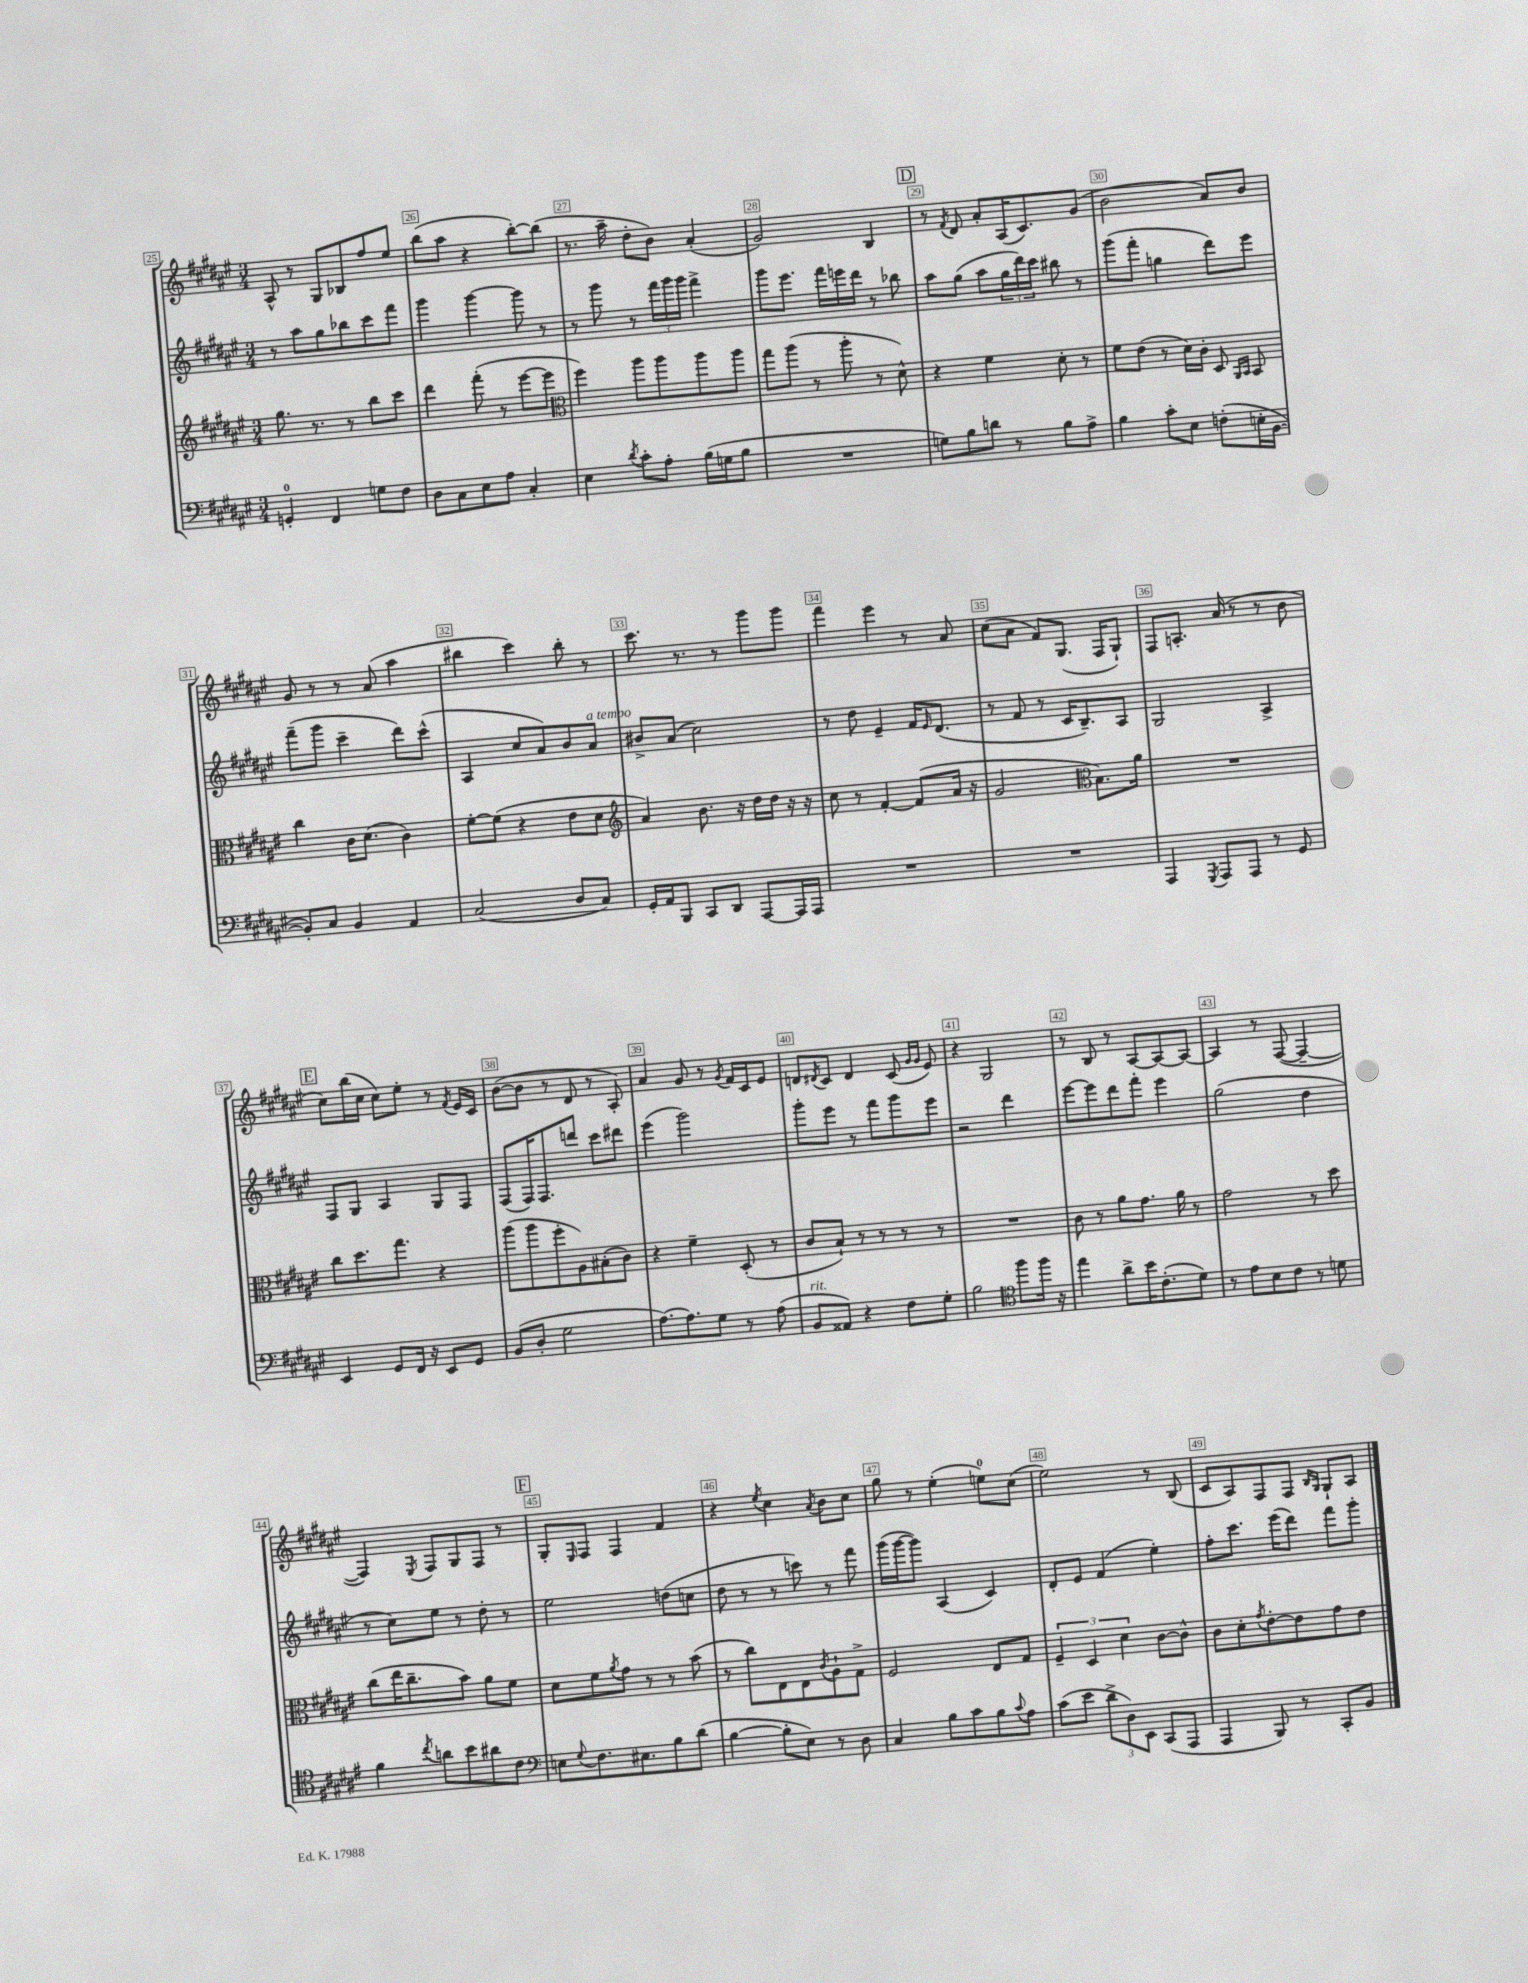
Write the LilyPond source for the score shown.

<<
\new StaffGroup <<
\new Staff = "s0" {
    \clef treble \key fis \major \numericTimeSignature \time 3/4
    ais8-^ r8 gis8 bes8 fis''8 eis''8 |
    b''8( ais''8 r4 b''8~-.) b''8( |
    r8. ais''16-- dis''8-. b'8) ais'4-.( |
    gis'2) b4 |
    \mark \markup { \box "D" } r8 \acciaccatura { fis'8 } dis'8 ais'8-. ais16( cis'8.) gis'8( |
    b'2 ais'8) b'8 |
    gis'8 r8 r8 ais'8( ais''4 |
    bis''4 cis'''4) bis''8-. r8 |
    cis'''8. r8. r8 gis'''8 gis'''8 |
    fis'''4 eis'''4 r8 ais'8 |
    cis''8( ais'8 fis'8) gis8.( fis16 gis8-!) |
    fis8 a8.-. ais'16( r8 r8 b'8 |
    \mark \markup { \box "E" } cis''8) b''16( cis''16 cis''8) eis''8-. r8 \acciaccatura { fis'8 } eis'16 cis'16 |
    b'8~( b'8 r8 dis'8 r8 ais8-.) |
    ais'4 gis'8 r8 \acciaccatura { gis'8 } fis'16 cis'16 eis'8 |
    d'8 \acciaccatura { dis'8 } cis'8 dis'4 cis'8( \grace { gis'16 gis'16 } eis'8) |
    r4 gis2 |
    r8 b8 r8 ais8~ ais8~ ais8~ |
    ais4 r8 fis8~( fis4~-- |
    fis4) \acciaccatura { eis8 } fis8 gis8 fis8 r8 |
    \mark \markup { \box "F" } gis8-. \grace { eis16 } fis8 fis4 fis'4 |
    r4 \acciaccatura { eis''8 } cis''4 \acciaccatura { ais'8 } b'8 cis''8 |
    gis''8 r8 eis''4-.( e''8-0) cis''8( |
    eis''2) r8 b8( |
    cis'8 ais8) fis8 fis8 \grace { b16 gis16 } gis8-! ais8 \bar "|." |
}
\new Staff = "s1" {
    \clef treble \key fis \major \numericTimeSignature \time 3/4
    r8 ais''8 gis''8 bes''8 cis'''8 fis'''8 |
    gis'''4 gis'''4~ gis'''8 r8 |
    r8 gis'''8 r8 \tuplet 3/2 { fis'''16 gis'''16 gis'''16 } fis'''4-> |
    gis'''8 eis'''8. fis'''16 e'''16 dis'''16 r8 bes''8 |
    \mark \markup { \box "D" } ais''8 gis''8( ais''8 \tuplet 3/2 { gis''16 dis'''16) cis'''16 } bis''8 r8 |
    gis'''8( fis'''8-. g''4 dis'''8) eis'''8 |
    fis'''8--( gis'''8 cis'''4-- dis'''8) cis'''8-^( |
    ais4 cis''8 ais'8) b'8 ais'8^\markup { \italic "a tempo" } |
    bis'8-> ais'8( cis''2) |
    r8 dis''8 eis'4-- fis'16 \grace { eis'16 } dis'8.( |
    r8 fis'8 r8 cis'16 b8.--) ais8 |
    gis2 ais4-> |
    \mark \markup { \box "E" } fis8 gis8 ais4 gis8 fis8 |
    fis8( fis16) fis8. d'''8 cis'''8 dis'''8 |
    eis'''4( gis'''2) |
    gis'''8-. eis'''8 r8 fis'''8 gis'''8 eis'''8 |
    r2 dis'''4 |
    eis'''8~ eis'''8 dis'''8 fis'''8-. eis'''4 |
    gis''2( dis''4 |
    r8 cis''8) eis''8 r8 dis''8-. r8 |
    \mark \markup { \box "F" } eis''2 d''8( c''8 |
    dis''8 r8 r8 c'''8) r8 fis'''8 |
    gis'''16( gis'''16~ gis'''8) ais4( cis'4) |
    dis'8-. eis'8 fis'4( eis''4-.) |
    fis''8-. cis'''8. eis'''16( dis'''8) fis'''8 gis'''8-. \bar "|." |
}
\new Staff = "s2" {
    \clef treble \key fis \major \numericTimeSignature \time 3/4
    gis''8. r8. r8 b''8 cis'''8 |
    dis'''4 fis'''8-.( r8 eis'''8~ eis'''8 |
    \clef alto fis''4) ais''8 ais''8 ais''8 ais''8 |
    gis''8 ais''8( r8 ais''8-. r8 dis'8-^) |
    \mark \markup { \box "D" } r4 fis'4 dis'8-. r8 |
    fis'8 eis'8( r8 dis'16) cis'16-. dis8 \grace { ais,16 b,16 } b,8 |
    cis''4 cis'16 dis'8.( cis'4) |
    fis'8~-. fis'8( r4 eis'8 dis'8 |
    \clef treble ais'4) b'8. r16 dis''16 dis''16 r16 r16 |
    cis''8 r8 fis'4~-. fis'8( ais'16 r16 |
    gis'2 \clef alto b8.) ais'16 |
    R2. |
    \mark \markup { \box "E" } cis''8 dis''8. gis''8. r4 |
    ais''8( ais''8 fis''8-. ais8) bis8-.( cis'8) |
    r4 fis'4-- dis8-.( r8 |
    cis'8 b8-!) r8 r8 r8 r8 |
    R2. |
    cis'8 r8 ais'8 gis'8. ais'16 r8 |
    gis'2 r8 dis''8 |
    cis''8( eis''16 cis''8.-- b'8) ais'8 fis'8 |
    \mark \markup { \box "F" } dis'8 fis'8 \acciaccatura { ais'8 } gis'8 r8 r8 b'8( |
    r8 cis''8) eis8 eis8 \acciaccatura { cis'8 } ais8-! gis8-> |
    fis2 eis8 gis8 |
    \tuplet 3/2 { fis4-- dis4 dis'4 } cis'8~ cis'8-^ |
    cis'8 dis'8-. \acciaccatura { gis'8 } eis'8~-. eis'8 gis'8 eis'8 \bar "|." |
}
\new Staff = "s3" {
    \clef bass \key fis \major \numericTimeSignature \time 3/4
    g,4-0-. fis,4 g8 fis8 |
    dis8 cis8 eis8 ais8 cis4-. |
    eis4 \acciaccatura { dis'8 } cis'8-. ais8-. b16( g16 b8 |
    R2. |
    \mark \markup { \box "D" } g8) b8 d'8 r8 b8 ais8-> |
    b4 cis'8-. eis8 f8-.( e16-. b,16~ |
    b,8-.) cis8 b,4 ais,4 |
    cis2( dis8 cis8) |
    gis,16-. ais,16 b,,8 cis,8 dis,8 ais,,8~ ais,,16 ais,,16 |
    R2. |
    R2. |
    ais,,4 \acciaccatura { gis,,8 } ais,,8 ais,,8 r8 gis,8 |
    \mark \markup { \box "E" } eis,4 gis,8 fis,16 r16 eis,8 gis,8 |
    b,8( dis8-. gis2 |
    ais8.~) ais8. gis8 r8 ais8( |
    b,8^\markup { \italic "rit." } aisis,8) r4 fis8 gis8-. |
    b2 \clef tenor fis''8 fis''16 r16 |
    eis''4 ais'8-> b'16 cis'8.-.( dis'8) |
    r8 eis'8 b8 cis'8 r8 d'8 |
    fis'4 \acciaccatura { cis''8 } a'8 b'8 ais'8 cis'8 |
    \mark \markup { \box "F" } \clef bass e8 \appoggiatura { gis8 } fis8. eis8. b8 dis'8( |
    b4~ b8-. eis8) r8 dis8 |
    cis4 b8 cis'8 b8 \appoggiatura { cis'8 } ais8 |
    cis'8( eis'8 \tuplet 3/2 { dis'8-> dis8) eis,8 } cis,8( ais,,8 |
    ais,,4 b,,8) r8 cis,8-. b,8 \bar "|." |
}
>>
>>
\layout { \context { \Score currentBarNumber = #25 \override BarNumber.break-visibility = ##(#f #t #t) barNumberVisibility = #all-bar-numbers-visible \override BarNumber.stencil = #(make-stencil-boxer 0.1 0.3 ly:text-interface::print) } }
